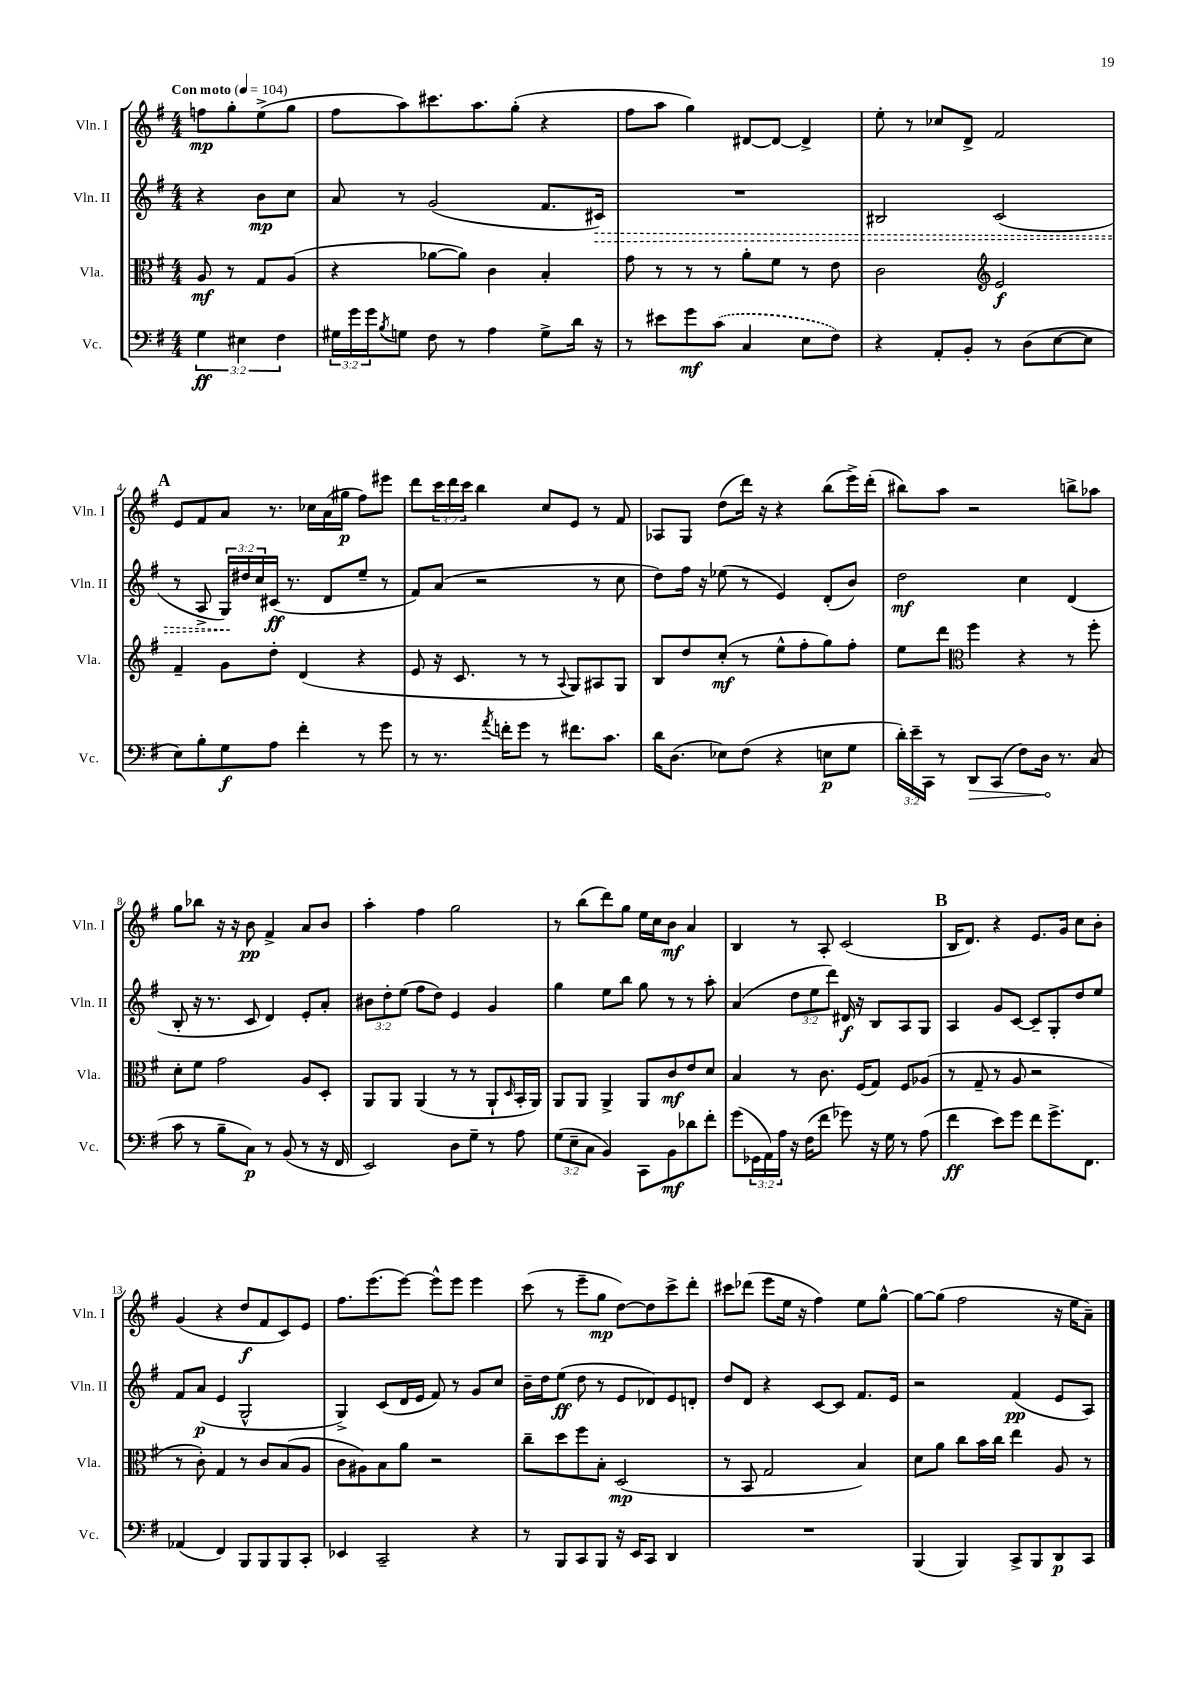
<<
\new StaffGroup <<
\new Staff = "s0" \with { instrumentName = "Vln. I" shortInstrumentName = "Vln. I" } {
    \clef treble \key g \major \numericTimeSignature \time 4/4 \override Staff.TupletNumber.text = #tuplet-number::calc-fraction-text \partial 2 \tempo "Con moto" 4 = 104
    f''8\mp g''8-. e''8->( g''8 |
    fis''8 a''8) cis'''8. a''8. g''8-.( r4 |
    fis''8 a''8 g''4) dis'8~ dis'8~ dis'4-> |
    e''8-. r8 ces''8 d'8-> fis'2 |
    \mark \markup { \bold "A" } e'8 fis'8 a'8 r8. ces''16 a'16( gis''16\p fis''8) eis'''8 |
    d'''8 \tuplet 3/2 { c'''16 d'''16 c'''16 } b''4 c''8 e'8 r8 fis'8 |
    aes8 g8 d''8( d'''16) r16 r4 b''8( e'''16->) d'''16-.( |
    bis''8) a''8 r2 b''8-> aes''8 |
    g''8 bes''8 r16 r16 b'8\pp fis'4-> a'8 b'8 |
    a''4-. fis''4 g''2 |
    r8 b''8( d'''8) g''8 e''16 c''16 b'8\mf a'4 |
    b4 r8 a8-. c'2( |
    \mark \markup { \bold "B" } b16 d'8.) r4 e'8. g'16 c''8 b'8-. |
    g'4( r4 d''8\f fis'8 c'8) e'8 |
    fis''8. e'''8.( e'''8~) e'''8-^ e'''8 e'''4 |
    c'''8( r8 e'''8-- g''8\mp d''8~) d''8 c'''8-> d'''8-. |
    cis'''8 des'''8( e'''8 e''16 r16 fis''4) e''8 g''8~-^ |
    g''8~ g''8( fis''2 r16 e''16 a'8--) \bar "|." |
}
\new Staff = "s1" \with { instrumentName = "Vln. II" shortInstrumentName = "Vln. II" } {
    \clef treble \key g \major \numericTimeSignature \time 4/4 \override Staff.TupletNumber.text = #tuplet-number::calc-fraction-text \partial 2
    r4 b'8\mp c''8 |
    a'8 r8 g'2( fis'8. \once \override Hairpin.style = #'dashed-line cis'16\>) |
    R1 |
    bis2 c'2( |
    \mark \markup { \bold "A" } r8 a8-> \tuplet 3/2 { g16\!) dis''16 c''16 } cis'16\ff( r8. d'8 e''8-- r8 |
    fis'8) a'8( r2 r8 c''8 |
    d''8) fis''16 r16 ees''8( r8 e'4) d'8-.( b'8) |
    d''2\mf c''4 d'4( |
    b8-. r16 r8. c'8 d'4) e'8-. a'8-. |
    \tuplet 3/2 { bis'8 d''8-. e''8( } fis''8 d''8) e'4 g'4 |
    g''4 e''8 b''8 g''8 r8 r8 a''8-. |
    a'4( \tuplet 3/2 { d''8 e''8 d'''8) } dis'16\f r16 b8 a8 g8 |
    \mark \markup { \bold "B" } a4 g'8 c'8~ c'8-- g8-. d''8 e''8 |
    fis'8 a'8\p( e'4 g2-^ |
    g4->) c'8( d'16 e'16 fis'8) r8 g'8 c''8 |
    b'16-- d''16 e''8\ff( d''8 r8 e'8 des'8) e'8 d'8-. |
    d''8 d'8 r4 c'8~ c'8 fis'8. e'16 |
    r2 fis'4\pp( e'8 a8) \bar "|." |
}
\new Staff = "s2" \with { instrumentName = "Vla." shortInstrumentName = "Vla." } {
    \clef alto \key g \major \numericTimeSignature \time 4/4 \partial 2
    a8\mf r8 g8 a8( |
    r4 aes'8~ aes'8) c'4 b4-. |
    g'8 r8 r8 r8 a'8-. fis'8 r8 e'8 |
    c'2 \clef treble e'2\f |
    \mark \markup { \bold "A" } fis'4-- g'8 d''8-. d'4( r4 |
    e'8 r16 c'8. r8 r8 \appoggiatura { a8 } g8) ais8 g8 |
    b8 d''8 c''8-.\mf( r8 e''8-^ fis''8-. g''8) fis''8-. |
    e''8 d'''8 \clef alto fis''4 r4 r8 fis''8-. |
    d'8-. fis'8 g'2 a8 d8-. |
    a,8 a,8 a,4( r8 r8 a,8-! \grace { d16 } b,16-. a,16) |
    a,8 a,8 a,4-> a,8 c'8\mf e'8 d'8 |
    b4 r8 c'8. fis16( g8) fis8 aes8( |
    \mark \markup { \bold "B" } r8 g8-- r8 a8 r2 |
    r8 c'8-.) g4 r8 c'8 b8( a8 |
    c'8 ais8) b8 a'8 r2 |
    c''8-- d''8 fis''8 b8-. d2\mp( |
    r8 b,8 g2 b4) |
    d'8 a'8 c''8 b'16 c''16 e''4 a8 r8 \bar "|." |
}
\new Staff = "s3" \with { instrumentName = "Vc." shortInstrumentName = "Vc." } {
    \clef bass \key g \major \numericTimeSignature \time 4/4 \override Staff.TupletNumber.text = #tuplet-number::calc-fraction-text \partial 2
    \tuplet 3/2 { g4\ff eis4 fis4 } |
    \tuplet 3/2 { gis16 g'16 g'16 } \acciaccatura { b8 } g8 fis8 r8 a4 g8-> d'16 r16 |
    r8 eis'8 g'8\mf \once \slurDashed c'8( c4 e8 fis8) |
    r4 a,8-. b,8-. r8 d8( e8~ e8 |
    \mark \markup { \bold "A" } e8) b8-. g8\f a8 fis'4-. r8 g'8 |
    r8 r8. \acciaccatura { a'8 } f'16-. g'8 r8 fis'8. c'8. |
    d'16 d8.( ees8) fis8( r4 e8\p g8 |
    \tuplet 3/2 { d'16-.) e'16-- c,16 } r8 \once \override Hairpin.circled-tip = ##t d,8\> c,8( fis8) d16\! r8. c8( |
    c'8 r8 b8-- c8\p) r8 b,8( r8 r16 fis,16 |
    e,2) d8 g8-- r8 a8 |
    \tuplet 3/2 { g8( e8-- c8 } b,4) c,8 b,8\mf des'8 fis'8-. |
    g'8( \tuplet 3/2 { ges,16 a,16) a16 } r16 fis16( fis'8 ges'8) r16 g16 r8 a8( |
    \mark \markup { \bold "B" } fis'4\ff e'8) g'8 fis'8 g'8.-> fis,8. |
    aes,4( fis,4) b,,8 b,,8 b,,8 c,8-. |
    ees,4 c,2-- r4 |
    r8 b,,8 c,8 b,,8 r16 e,16 c,8 d,4 |
    R1 |
    b,,4( b,,4) c,8-> b,,8 d,8\p c,8 \bar "|." |
}
>>
>>
